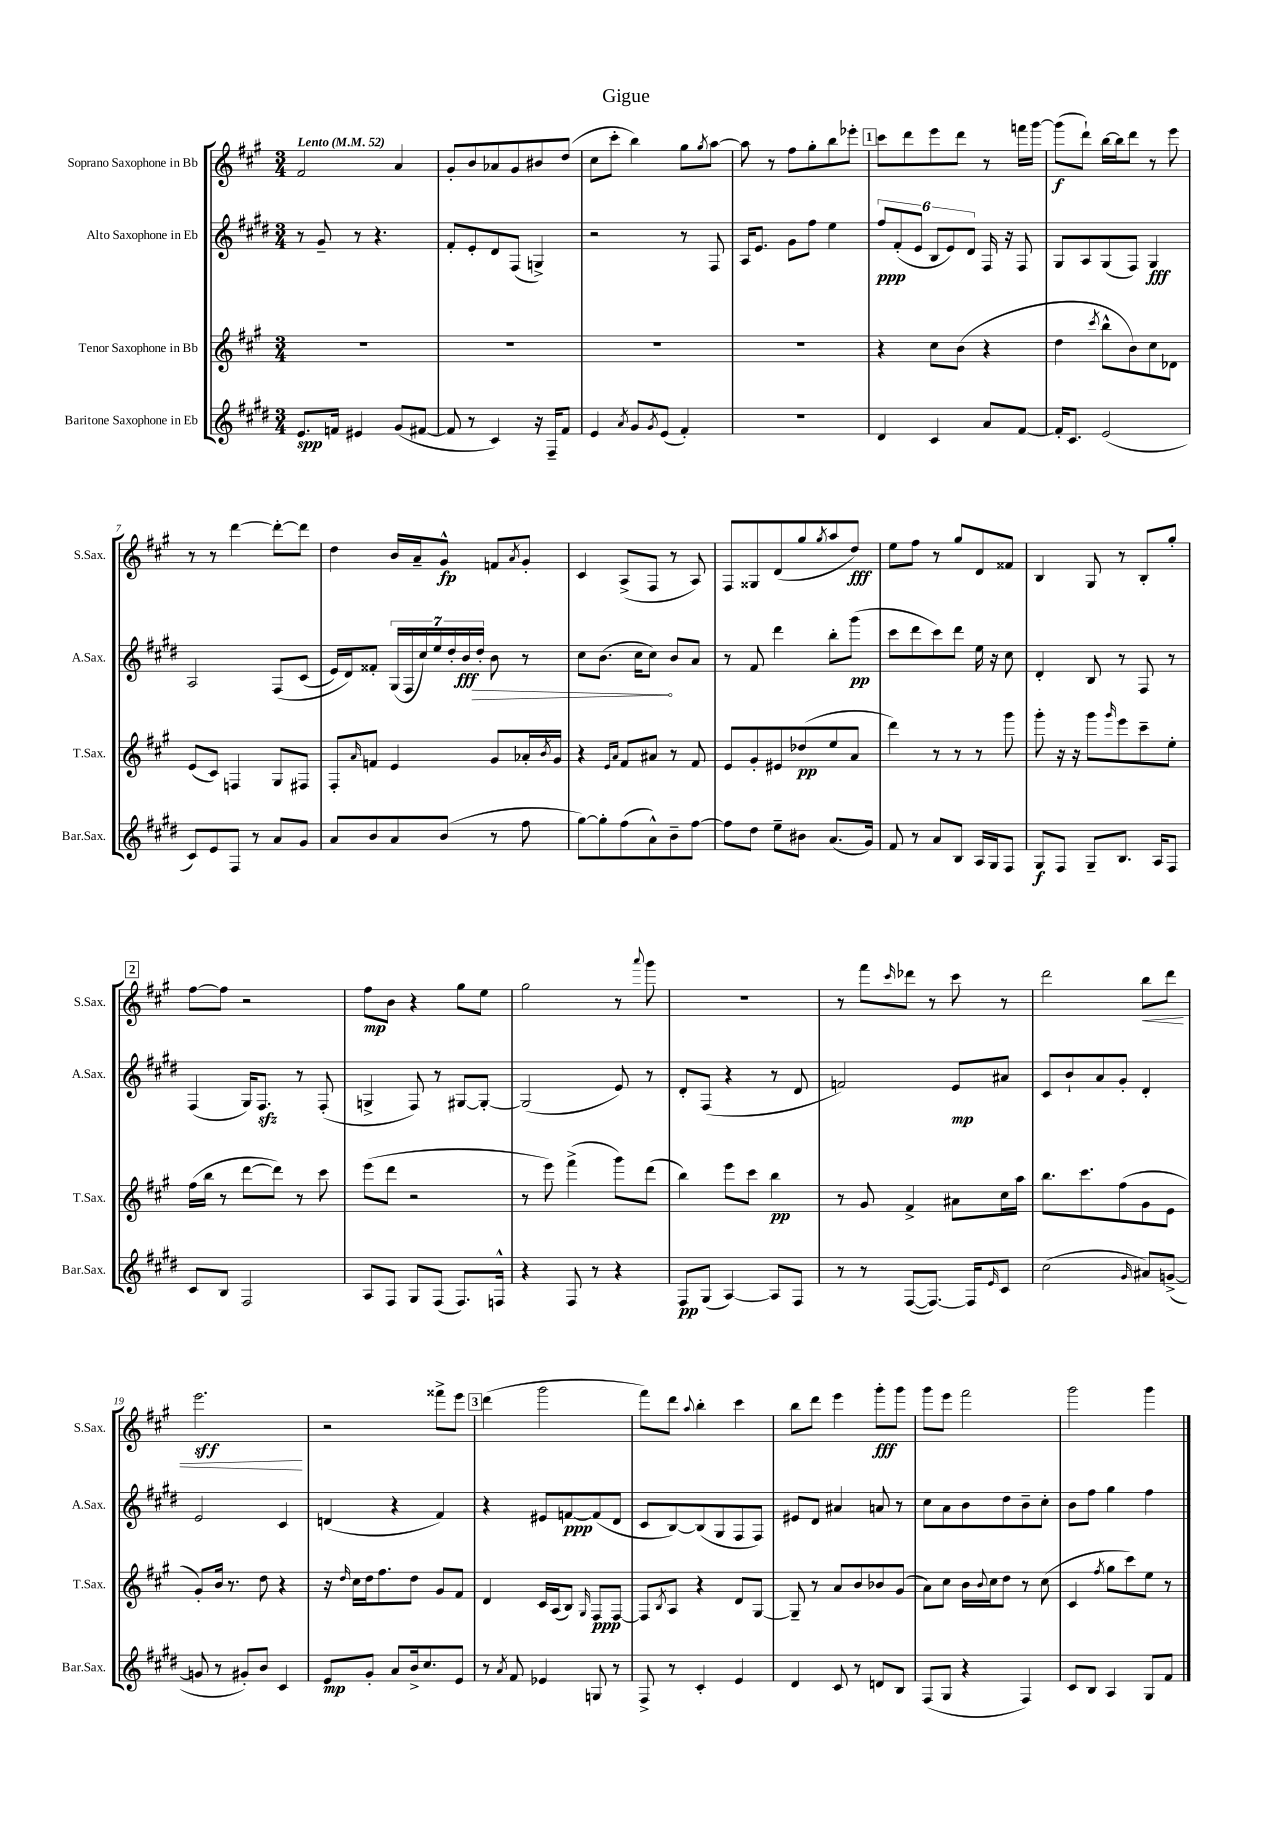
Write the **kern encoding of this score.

**kern	**dynam	**kern	**dynam	**kern	**dynam	**kern	**dynam
*part4	*part4	*part3	*part3	*part2	*part2	*part1	*part1
*staff4	*staff4	*staff3	*staff3	*staff2	*staff2	*staff1	*staff1
*I"Baritone Saxophone in Eb	*	*I"Tenor Saxophone in Bb	*	*I"Alto Saxophone in Eb	*	*I"Soprano Saxophone in Bb	*
*I'Bar.Sax.	*	*I'T.Sax.	*	*I'A.Sax.	*	*I'S.Sax.	*
*clefG2	*	*clefG2	*	*clefG2	*	*clefG2	*
*k[f#c#g#d#]	*	*k[f#c#g#]	*	*k[f#c#g#d#]	*	*k[f#c#g#]	*
*M3/4	*	*M3/4	*	*M3/4	*	*M3/4	*
*MM52	*	*MM52	*	*MM52	*	*MM52	*
=1	=1	=1	=1	=1	=1	=1	=1
!	!	!	!	!	!	!LO:TX:a:B:t=Lento	!
8.e/L	spp	2.r	.	8r	.	2f#/	.
.	.	.	.	8g#~/	.	.	.
16fn/Jk	.	.	.	.	.	.	.
4e#X/	.	.	.	8r	.	.	.
.	.	.	.	4.r	.	.	.
(8g#/L	.	.	.	.	.	4a/	.
[8f#X/J	.	.	.	.	.	.	.
=2	=2	=2	=2	=2	=2	=2	=2
8f#/]	.	2.r	.	8f#'/L	.	8g#'/L	.
8r	.	.	.	8e'/	.	8b/	.
4c#/)	.	.	.	8d#/	.	8a-X/	.
.	.	.	.	(8F#/J	.	8g#/	.
16r	.	.	.	4Gn^/)	.	8b#X/	.
16F#~/KL	.	.	.	.	.	.	.
8f#/J	.	.	.	.	.	(8dd/J	.
=3	=3	=3	=3	=3	=3	=3	=3
4e/	.	2.r	.	2r	.	8cc#\L	.
.	.	.	.	.	.	8ccc#'\J	.
8qa/	.	.	.	.	.	.	.
8g#/L	.	.	.	.	.	4bb\)	.
8qg#/	.	.	.	.	.	.	.
(8e/J	.	.	.	.	.	.	.
4f#'/)	.	.	.	8r	.	8gg#\L	.
.	.	.	.	.	.	8qgg#/	.
.	.	.	.	8F#/	.	[8aa\J	.
=4	=4	=4	=4	=4	=4	=4	=4
2.r	.	2.r	.	16A/KL	.	8aa\]	.
.	.	.	.	8.e/J	.	.	.
.	.	.	.	.	.	8r	.
.	.	.	.	8g#\L	.	8ff#\L	.
.	.	.	.	8ff#\J	.	8gg#'\	.
.	.	.	.	4ee\	.	8bb\	.
.	.	.	.	.	.	8eee-X'\J	.
!!LO:REH:place=s1:t=1
=5	=5	=5	=5	=5	=5	=5	=5
4d#/	.	4r	.	12ff#/L	ppp	8ccc#\L	.
.	.	.	.	(12f#'/	.	.	.
.	.	.	.	.	.	8ddd\	.
.	.	.	.	12e/J	.	.	.
4c#/	.	8cc#\L	.	12B/L	.	8eee\	.
.	.	.	.	12e/)	.	.	.
.	.	(8b\J	.	.	.	8ddd\J	.
.	.	.	.	12d#/J	.	.	.
8a/L	.	4r	.	16F#/	.	8r	.
.	.	.	.	16r	.	.	.
[8f#/J	.	.	.	8F#/	.	16fffn\LL	.
.	.	.	.	.	.	[16ggg#\JJ	.
=6	=6	=6	=6	=6	=6	=6	=6
16f#'/KL]	.	4dd\	.	8G#/L	.	(8ggg#\L]	f
8.c#/J	.	.	.	.	.	.	.
.	.	.	.	8A/	.	8ddd`\J)	.
.	.	8qccc#/	.	.	.	.	.
(2e/	.	8bb^^\L	.	(8G#/	.	[16bb\LL	.
.	.	.	.	.	.	16bb\J]	.
.	.	8b\)	.	8F#/J)	.	8ddd\J	.
.	.	8cc#\	.	4G#/	fff	8r	.
.	.	8d-X\J	.	.	.	8eee\	.
!!LO:LB:g=z
=7	=7	=7	=7	=7	=7	=7	=7
8c#/L)	.	(8e/L	.	2A/	.	8r	.
8e/	.	8c#/J)	.	.	.	8r	.
8F#/J	.	4Fn/	.	.	.	[4ddd\	.
8r	.	.	.	.	.	.	.
8a/L	.	8G#/L	.	(8F#/L	.	8ddd'\L_	.
8g#/J	.	8F#X/J	.	(8c#/J	.	8ddd\J]	.
=8	=8	=8	=8	=8	=8	=8	=8
8a/L	.	8F#'/L	.	16e/LL)	.	4dd\	.
.	.	.	.	16d#/J)	.	.	.
.	.	16qqa/	.	.	.	.	.
8b/	.	8fn/J	.	8f##X'/J	.	.	.
8a/	.	4e/	.	(28G#/LL	.	16b/LL	.
.	.	.	.	28F#/	.	.	.
.	.	.	.	.	.	16a~/J	.
.	.	.	.	28cc#/)	.	.	.
.	.	.	.	28ee/	.	.	.
(8b/J	.	.	.	.	.	8g#^^/J	fp
.	.	.	.	28dd#'/	.	.	.
.	.	.	.	28b/	fff	.	.
!	!	!	!	!	!LO:HP:b	!	!
.	.	.	.	28dd#'/JJ	>	.	.
8r	.	8g#/L	.	8b\	.	8fn/L	.
.	.	.	.	.	.	8qa/	.
8ff#\	.	16a-X'/L	.	8r	.	8g#'/J	.
.	.	8qb/	.	.	.	.	.
.	.	16g#/JJ	.	.	.	.	.
=9	=9	=9	=9	=9	=9	=9	=9
[8gg#\L)	.	4r	.	8cc#\L	.	4c#/	.
8gg#'\]	.	.	.	(8.b\J	.	.	.
.	.	16qqe/LL	.	.	.	.	.
.	.	16qqa/JJ	.	.	.	.	.
(8ff#\	.	8f#/L	.	.	.	(8A^/L	.
.	.	.	.	16cc#\KL	.	.	.
8a^^\)	.	8a#X/J	.	8cc#\J)	.	8F#/J	.
8b~\	.	8r	.	8b/L	]	8r	.
[8ff#\J	.	8f#/	.	8a/J	.	8A/)	.
=10	=10	=10	=10	=10	=10	=10	=10
8ff#\L]	.	8e/L	.	8r	.	8F#/L	.
8dd#\J	.	8g#'/	.	8f#/	.	8G##X/	.
8ee~\L	.	8e#X/	.	4ddd#\	.	(8d/	.
8b#X\J	.	(8dd-X/	pp	.	.	8gg#/	.
.	.	.	.	.	.	8qgg#/	.
(8.a/L	.	8ee/	.	8bb'\L	.	8aa/	.
.	.	8a/J	.	(8ggg#\J	pp	8dd/J)	fff
16g#/Jk)	.	.	.	.	.	.	.
=11	=11	=11	=11	=11	=11	=11	=11
8f#/	.	4ddd\)	.	8ccc#\L	.	8ee\L	.
8r	.	.	.	8ddd#\	.	8ff#\J	.
8a/L	.	8r	.	8ccc#\)	.	8r	.
8B/J	.	8r	.	8ddd#\J	.	8gg#/L	.
16A/LL	.	8r	.	16ee\	.	8d/	.
16G#/J	.	.	.	16r	.	.	.
8F#/J	.	8ggg#\	.	8cc#\	.	8f##X/J	.
=12	=12	=12	=12	=12	=12	=12	=12
8G#/L	f	8ggg#'\	.	4d#'/	.	4B/	.
8F#/J	.	16r	.	.	.	.	.
.	.	16r	.	.	.	.	.
8G#~/L	.	8ggg#\L	.	8B/	.	8G#/	.
.	.	16qqggg#/	.	.	.	.	.
8.B/J	.	8eee\	.	8r	.	8r	.
.	.	8ccc#~\	.	8F#/	.	8B'/L	.
16A/KL	.	.	.	.	.	.	.
8F#/J	.	8ee'\J	.	8r	.	8gg#'/J	.
!!LO:LB:g=z
!!LO:REH:place=s1:t=2
=13	=13	=13	=13	=13	=13	=13	=13
8c#/L	.	(16ff#\LL	.	(4F#/	.	[8ff#\L	.
.	.	16bb\JJ	.	.	.	.	.
8B/J	.	8r	.	.	.	8ff#\J]	.
2F#/	.	[8ddd\L	.	16G#/KL)	.	2r	.
.	.	.	.	8.F#zz/J	.	.	.
.	.	8ddd\J])	.	.	.	.	.
.	.	8r	.	8r	.	.	.
.	.	8ccc#\	.	(8F#'/	.	.	.
=14	=14	=14	=14	=14	=14	=14	=14
8A/L	.	(8eee\L	.	4Gn^/	.	8ff#\L	mp
8F#/J	.	8ddd\J	.	.	.	8b\J	.
8G#/L	.	2r	.	8F#/)	.	4r	.
(8F#/J	.	.	.	8r	.	.	.
8.F#/L)	.	.	.	[8G#X/L	.	8gg#\L	.
.	.	.	.	8G#'/J_	.	8ee\J	.
16Fn^^/Jk	.	.	.	.	.	.	.
=15	=15	=15	=15	=15	=15	=15	=15
4r	.	8r	.	(2G#/]	.	2gg#\	.
.	.	8eee\)	.	.	.	.	.
8F#/	.	(4fff#^\	.	.	.	.	.
8r	.	.	.	.	.	.	.
4r	.	8ggg#\L)	.	8e/)	.	8r	.
.	.	.	.	.	.	8qqaaa/	.
.	.	(8ddd\J	.	8r	.	8ggg#\	.
=16	=16	=16	=16	=16	=16	=16	=16
8F#/L	pp	4bb\)	.	8d#'/L	.	2.r	.
(8G#/J	.	.	.	(8F#/J	.	.	.
[4A/)	.	8eee\L	.	4r	.	.	.
.	.	8ccc#\J	.	.	.	.	.
8A/L]	.	4bb\	pp	8r	.	.	.
8F#/J	.	.	.	8d#/	.	.	.
=17	=17	=17	=17	=17	=17	=17	=17
8r	.	8r	.	2fn/)	.	8r	.
8r	.	8g#/	.	.	.	8fff#\L	.
.	.	.	.	.	.	16qqccc#/	.
([8F#/L	.	4f#^/	.	.	.	8ddd-X\J	.
8.F#/J_)	.	.	.	.	.	8r	.
.	.	8a#X\L	.	8e/L	mp	8ccc#\	.
16F#/KL]	.	.	.	.	.	.	.
16qqe/	.	.	.	.	.	.	.
8c#/J	.	16cc#\L	.	8a#X/J	.	8r	.
.	.	16aa\JJ	.	.	.	.	.
=18	=18	=18	=18	=18	=18	=18	=18
(2cc#\	.	8.bb\L	.	8c#/L	.	2ddd\	.
.	.	.	.	8b`/	.	.	.
.	.	8.ccc#\	.	.	.	.	.
.	.	.	.	8a/	.	.	.
.	.	(8ff#\	.	8g#'/J	.	.	.
16qqg#/	.	.	.	.	.	.	.
!	!	!	!	!	!	!	!LO:HP:b
8a#X/L)	.	8g#\	.	4d#'/	.	8bb\L	<
([8gn^/J	.	8e\J	.	.	.	8ddd\J	.
!!LO:LB:g=z
=19	=19	=19	=19	=19	=19	=19	=19
8gn/]	.	8g#'/L)	.	2e/	.	2.eee\	sff
8r	.	16b/Jk	.	.	.	.	.
.	.	8.r	.	.	.	.	.
8g#X'/L)	.	.	.	.	.	.	.
8b/J	.	8dd\	.	.	.	.	.
4c#/	.	4r	.	4c#/	.	.	.
.	.	.	.	.	.	.	[
=20	=20	=20	=20	=20	=20	=20	=20
8e/L	mp	16r	.	(4dn/	.	2r	.
.	.	16qqdd/	.	.	.	.	.
.	.	16cc#\LL	.	.	.	.	.
8g#'/J	.	16dd\J	.	.	.	.	.
.	.	8.ff#\	.	.	.	.	.
8a/L	.	.	.	4r	.	.	.
16b^/k	.	8dd\J	.	.	.	.	.
8.cc#/	.	.	.	.	.	.	.
.	.	8g#/L	.	4f#/)	.	8fff##X^\L	.
8e/J	.	8f#/J	.	.	.	8eee\J	.
!!LO:REH:place=s1:t=3
=21	=21	=21	=21	=21	=21	=21	=21
8r	.	4d/	.	4r	.	(4ddd\	.
8qa/	.	.	.	.	.	.	.
8f#/	.	.	.	.	.	.	.
4e-X/	.	16c#/LL	.	8e#X/L	.	2ggg#\	.
.	.	(16A/J	.	.	.	.	.
.	.	8B/J)	.	[8fn/	ppp	.	.
.	.	16qqG#/	.	.	.	.	.
8Gn/	.	8F#/L	ppp	(8f/]	.	.	.
8r	.	[8F#/J	.	8d#/J	.	.	.
=22	=22	=22	=22	=22	=22	=22	=22
8F#^/	.	8F#/L]	.	8c#/L	.	8fff#\L)	.
.	.	8qB/	.	.	.	.	.
8r	.	8A/J	.	[8B/)	.	8ddd\J	.
.	.	.	.	.	.	8qqaa/	.
4c#'/	.	4r	.	(8B/]	.	4bb'\	.
.	.	.	.	8G#/	.	.	.
4e/	.	8d/L	.	8F#/	.	4ccc#\	.
.	.	[8G#/J	.	8F#/J)	.	.	.
=23	=23	=23	=23	=23	=23	=23	=23
4d#/	.	8G#~/]	.	8e#X/L	.	8bb\L	.
.	.	8r	.	8d#/J	.	8ddd\J	.
8c#/	.	8a/L	.	4a#X/	.	4eee\	.
8r	.	8b/	.	.	.	.	.
8dn/L	.	8b-X/	.	8an/	.	8ggg#'\L	fff
8B/J	.	(8g#/J	.	8r	.	8ggg#\J	.
=24	=24	=24	=24	=24	=24	=24	=24
(8F#/L	.	8a\L)	.	8cc#\L	.	8ggg#\L	.
8G#/J	.	8cc#\J	.	8a\	.	8eee\J	.
4r	.	16b\LL	.	8b\	.	2fff#\	.
.	.	8qqb/	.	.	.	.	.
.	.	16cc#\J	.	.	.	.	.
.	.	8dd\J	.	8dd#\	.	.	.
4F#/)	.	8r	.	8b~\	.	.	.
.	.	(8cc#\	.	8cc#'\J	.	.	.
=25	=25	=25	=25	=25	=25	=25	=25
8c#/L	.	4c#/	.	8b\L	.	2ggg#\	.
8B/J	.	.	.	8ff#\J	.	.	.
.	.	8qff#/	.	.	.	.	.
4A/	.	8gg#\L	.	4gg#\	.	.	.
.	.	8ccc#\)	.	.	.	.	.
8G#/L	.	8ee\J	.	4ff#\	.	4ggg#\	.
8f#/J	.	8r	.	.	.	.	.
==	==	==	==	==	==	==	==
*-	*-	*-	*-	*-	*-	*-	*-
